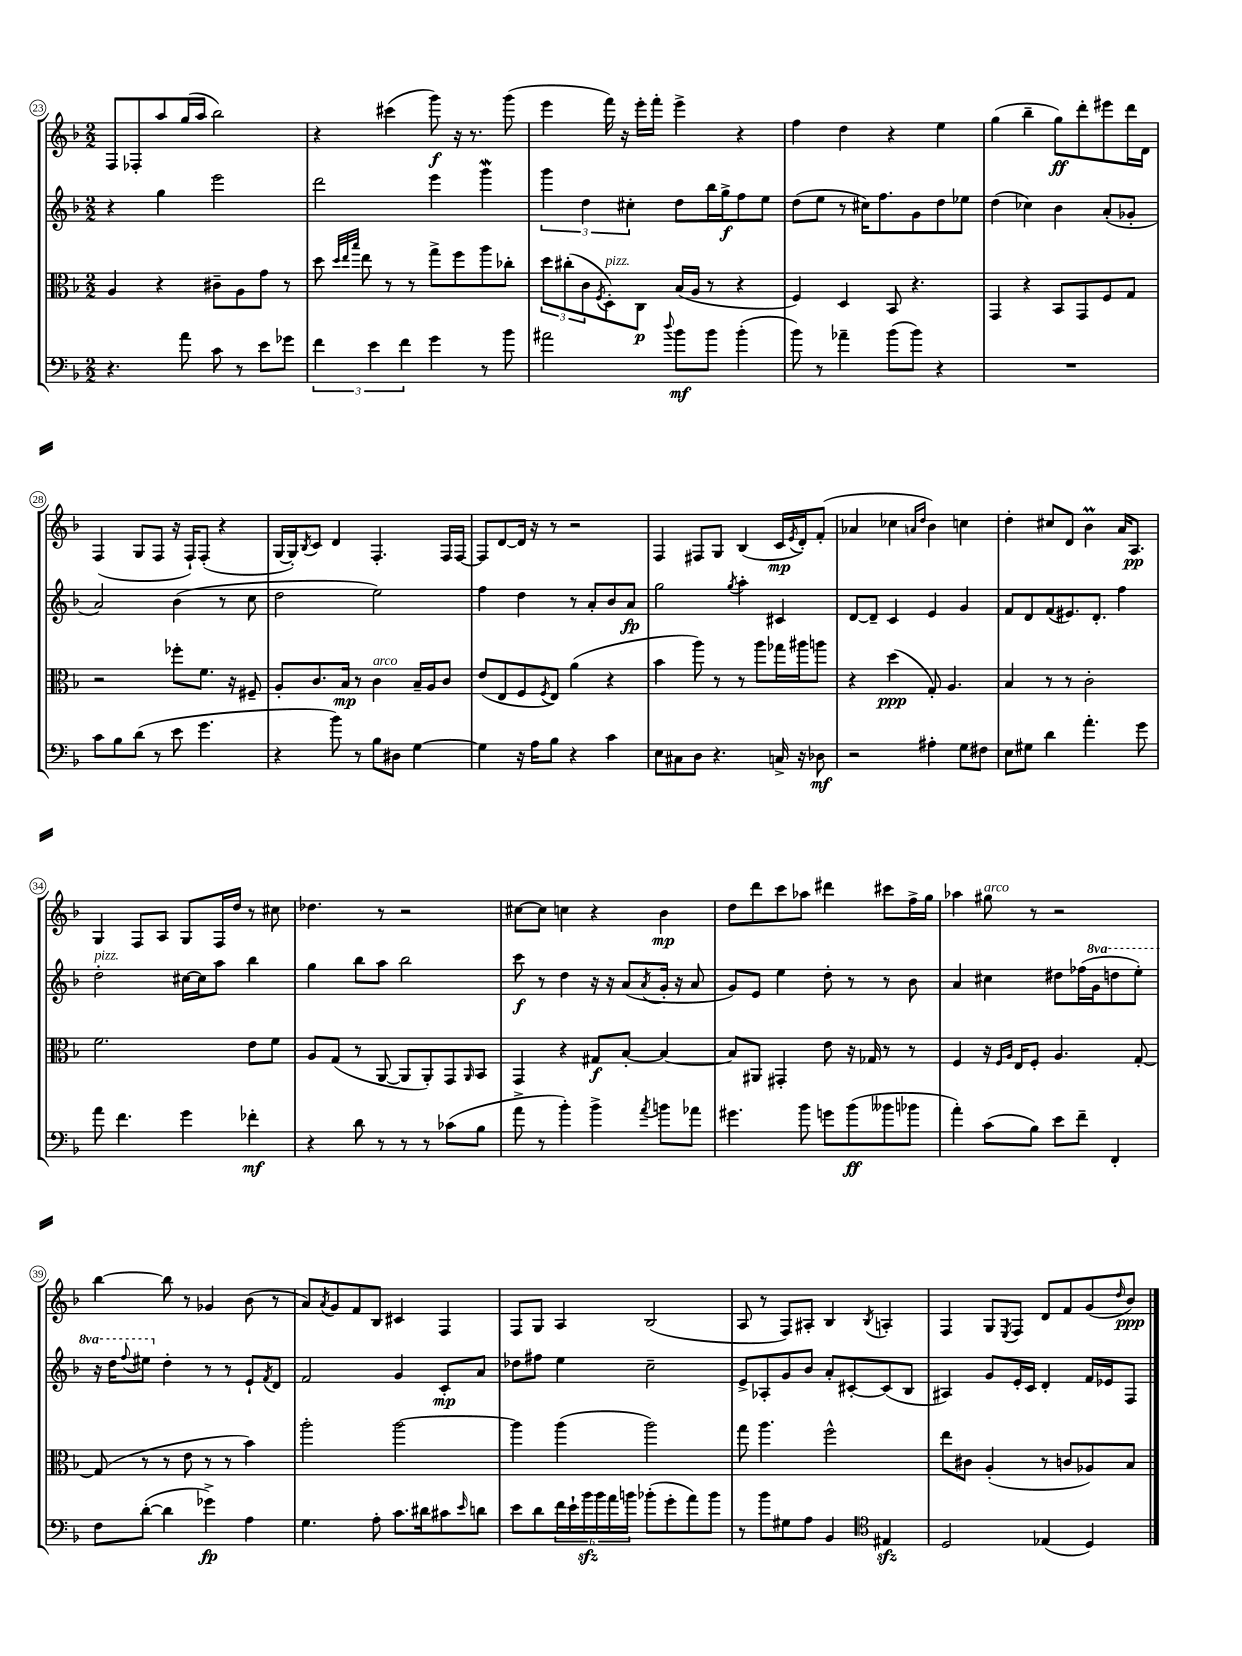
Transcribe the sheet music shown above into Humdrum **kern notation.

**kern	**kern	**kern	**kern
*staff4	*staff3	*staff2	*staff1
*clefF4	*clefC3	*clefG2	*clefG2
*k[b-]	*k[b-]	*k[b-]	*k[b-]
*M2/2	*M2/2	*M2/2	*M2/2
4.r	4A/	4r	8F/L
.	.	.	8F-'/
.	4r	4gg\	8aa/
8a\	.	.	(16gg/L
.	.	.	16aa/JJ
8c\	8c#~\L	2eee\	2bb-\)
8r	8A\	.	.
8e\L	8g\J	.	.
8g-\J	8r	.	.
=	=	=	=
6f\	8dd\	2ddd\	4r
.	32qqdd/LLL	.	.
.	32qqee/	.	.
.	32qqbb-/JJJ	.	.
.	8ee\	.	.
6e\	.	.	.
.	8r	.	(4ccc#\
6f\	.	.	.
.	8r	.	.
4g\	8gg^\L	4eee\	8ggg\)
.	8ff\	.	16r
.	.	.	8.r
8r	8aa\	4ggg\	.
8b-\	8cc-'\J	.	(8ggg\
=	=	=	=
2a#\	12dd\L	6ggg\	4eee\
.	(12cc#'\	.	.
.	12c\	6dd\	.
.	8qF/	.	.
.	8D'\)	.	16fff\)
.	.	.	16r
.	.	6cc#'\	.
.	8C\J	.	16eee'\LL
.	.	.	16fff'\JJ
8qqdd/	.	.	.
8b-\L	(16B-/LL	8dd\L	4eee^\
.	16A/JJ	.	.
8b-\J	8r	16bb-\L	.
.	.	16gg^\J	.
(4b-'\	4r	8ff\	4r
.	.	8ee\J	.
=	=	=	=
8b-\)	4F/)	(8dd\L	4ff\
8r	.	8ee\J	.
4a-~\	4D/	8r	4dd\
.	.	16cc#\LK)	.
.	.	8.ff\	.
(8b-\L	8BB-/	.	4r
8b-\J)	4.r	8g\	.
4r	.	8dd\	4ee\
.	.	8ee-\J	.
=	=	=	=
1r	4GG/	(4dd\	(4gg\
.	4r	4cc-\)	4bb-~\
.	8BB-/L	4b-\	8gg\L)
.	8GG/	.	8ddd'\
.	8F/	(8a'/L	8eee#\
.	8G/J	8g-'/J	16ddd\L
.	.	.	16d\JJ
=	=	=	=
8c\L	2r	2a/)	(4F/
8B-\	.	.	.
(8d\J	.	.	8G/L
8r	.	.	8F/J
8e\	8ff-'\L	(4b-\	16r
.	.	.	16F`/LK)
4.g\	8.f\J	.	(8F'/J
.	.	8r	4r
.	16r	.	.
.	8F#~/	8cc\	.
=	=	=	=
4r	8A'/L	2dd\	[16G/LL
.	.	.	16G'/]J)
.	.	.	8qB-/
.	8.c/	.	8c/J
8b-\)	.	.	4d/
.	16B-/Jk	.	.
8r	8r	.	.
8B-\L	4c\	2ee\)	4.F'/
8D#\J	.	.	.
[4G\	16B-~/LL	.	.
.	16A/J	.	.
.	8c/J	.	16F/LL
.	.	.	[16F/JJ
=	=	=	=
4G\]	(8e/L	4ff\	8F/]L
.	8E/	.	[8d/
16r	8F/	4dd\	16d/]Jk
16A\LK	.	.	16r
.	8qF/	.	.
8B-\J	8E/J)	.	8r
4r	(4a\	8r	2r
.	.	8a'/L	.
4c\	4r	8b-/	.
.	.	8a/J	.
=	=	=	=
8E\L	4b-\	2gg\	4F/
8C#\	.	.	.
8D\J	8aa\)	.	8F#/L
4.r	8r	.	8G/J
.	.	8qgg/	.
.	8r	4aa'\	(4B-/
.	8aa\L	.	.
16C^/	16gg-\L	4c#/	16c/LL
.	.	.	8qe/
16r	16aa#\J	.	16d'/J)
8D-\	8aa\J	.	(8f'/J
=	=	=	=
2r	4r	[8d/L	4a-/
.	.	8d~/]J	.
.	(4dd\	4c/	4cc-\
.	.	.	16qqa/LL
.	.	.	16qqdd/JJ
4A#'\	8G'/)	4e/	4b-\)
.	4.A/	.	.
8G\L	.	4g/	4cc\
8F#\J	.	.	.
=	=	=	=
8E\L	4B-/	8f/L	4dd'\
8G#\J	.	8d/	.
4d\	8r	(8f/	8cc#/L
.	8r	8.e#/)	8d/J
4.a'\	2c'\	.	4b-\
.	.	8.d'/J	.
.	.	4ff\	16a/LK
.	.	.	8.A/J
8g\	.	.	.
=	=	=	=
8a\	2.f\	2dd'\	4G/
4.f\	.	.	.
.	.	.	8F/L
.	.	.	8A/J
4g\	.	[16cc#\LL	8G/L
.	.	16cc#\]J	.
.	.	8aa\J	16F/L
.	.	.	16dd/JJ
4f-'\	8e\L	4bb-\	8r
.	8f\J	.	8cc#\
=	=	=	=
4r	8A/L	4gg\	4.dd-\
.	(8G/J	.	.
8d\	8r	8bb-\L	.
8r	[8AA/	8aa\J	8r
8r	8AA/]L	2bb-\	2r
8r	8AA'/)	.	.
(8c-\L	8GG/	.	.
.	16qqAA/	.	.
8B-\J	8BB-/J	.	.
=	=	=	=
8a^\	4GG/	8ccc\	[8cc#\L
8r	.	8r	8cc#\]J
4b-'\)	4r	4dd\	4cc\
4b-^\	8G#/L	16r	4r
.	.	16r	.
.	[8B-'/J	(8a/L	.
8qa/	.	8qa/	.
8b\L	4B-/_	16g'/Jk	4b-\
.	.	16r	.
8a-\J	.	8a/	.
=	=	=	=
4.g#\	8B-/]L	8g/L)	8dd\L
.	8AA#/J	8e/J	8ddd\
.	4GG#'/	4ee\	8ccc\
8b-\	.	.	8aa-\J
8g\L	8e\	8dd'\	4ddd#\
(8b-\	16r	8r	.
.	16G-/	.	.
8b--\	8r	8r	8ccc#\L
8b-\J	8r	8b-\	16ff^\L
.	.	.	16gg\JJ
=	=	=	=
4a'\)	4F/	4a/	4aa-\
(8c\L	16r	4cc#\	8gg#\
.	16qqF/LL	.	.
.	16qqA/JJ	.	.
.	16E/LK	.	.
8B-\J)	8F'/J	.	8r
8e\L	4.A/	8dd#\L	2r
8f~\J	.	(16ff-\L	.
.	.	16gg\J	.
4FF'/	.	8ddd\	.
.	[8G'/	8eee'\J)	.
=	=	=	=
8F\L	(8G/]	16r	[4bb-\
.	.	16ddd\LK	.
.	.	8qqfff/	.
([8d'\J	8r	8eee#\J	.
4d\]	8r	4dd'\	8bb-\]
.	8e\	.	8r
4g-^\)	8r	8r	4g-/
.	8r	8r	.
4A\	4b-\)	8e`/L	(8b-\
.	.	8qf/	.
.	.	8d/J	8r
=	=	=	=
4.G\	2aa'\	2f/	8a/L)
.	.	.	8qa/
.	.	.	8g/
.	.	.	8f/
8A'\	.	.	8B-/J
8.c\L	[2aa\	4g/	4c#/
16d#\k	.	.	.
8c#\	.	8c'/L	4F/
16qqe/	.	.	.
8d\J	.	8a/J	.
=	=	=	=
8e\L	4aa\]	8dd-\L	8F/L
8d\	.	8ff#\J	8G/J
24f\L	(4aa\	4ee\	4A/
24e`\	.	.	.
24b-\	.	.	.
24b-\	.	.	.
24a\	.	.	.
24b\JJ	.	.	.
(8b-'\L	2aa\)	2cc~\	(2B-/
8g'\	.	.	.
8a\)	.	.	.
8b-\J	.	.	.
=	=	=	=
8r	8gg\	8e^/L	8A/
8b-\L	4.aa\	8A-'/	8r
8G#\	.	8g/	8F/L)
8A\J	.	8b-/J	8A#'/J
4BB-/	2ff^^\	8a'/L	4B-/
.	.	[8c#'/	.
*clefC4	*	*	*
.	.	.	8qB-/
4E#/	.	(8c#/]	4A'/
.	.	8B-/J	.
=	=	=	=
2D/	8ee\L	4A#/)	4F/
.	8c#\J	.	.
.	(4A'/	8g/L	8G/L
.	.	.	8qE/
.	.	16e'/L	8F/J
.	.	16c/JJ	.
(4E-/	8r	4d'/	8d/L
.	8c/L	.	8f/
4D/)	8A-/)	16f/LL	(8g/
.	.	16e-/J	.
.	.	.	16qqdd/
.	8B-/J	8F/J	8b-/J)
==	==	==	==
*-	*-	*-	*-
